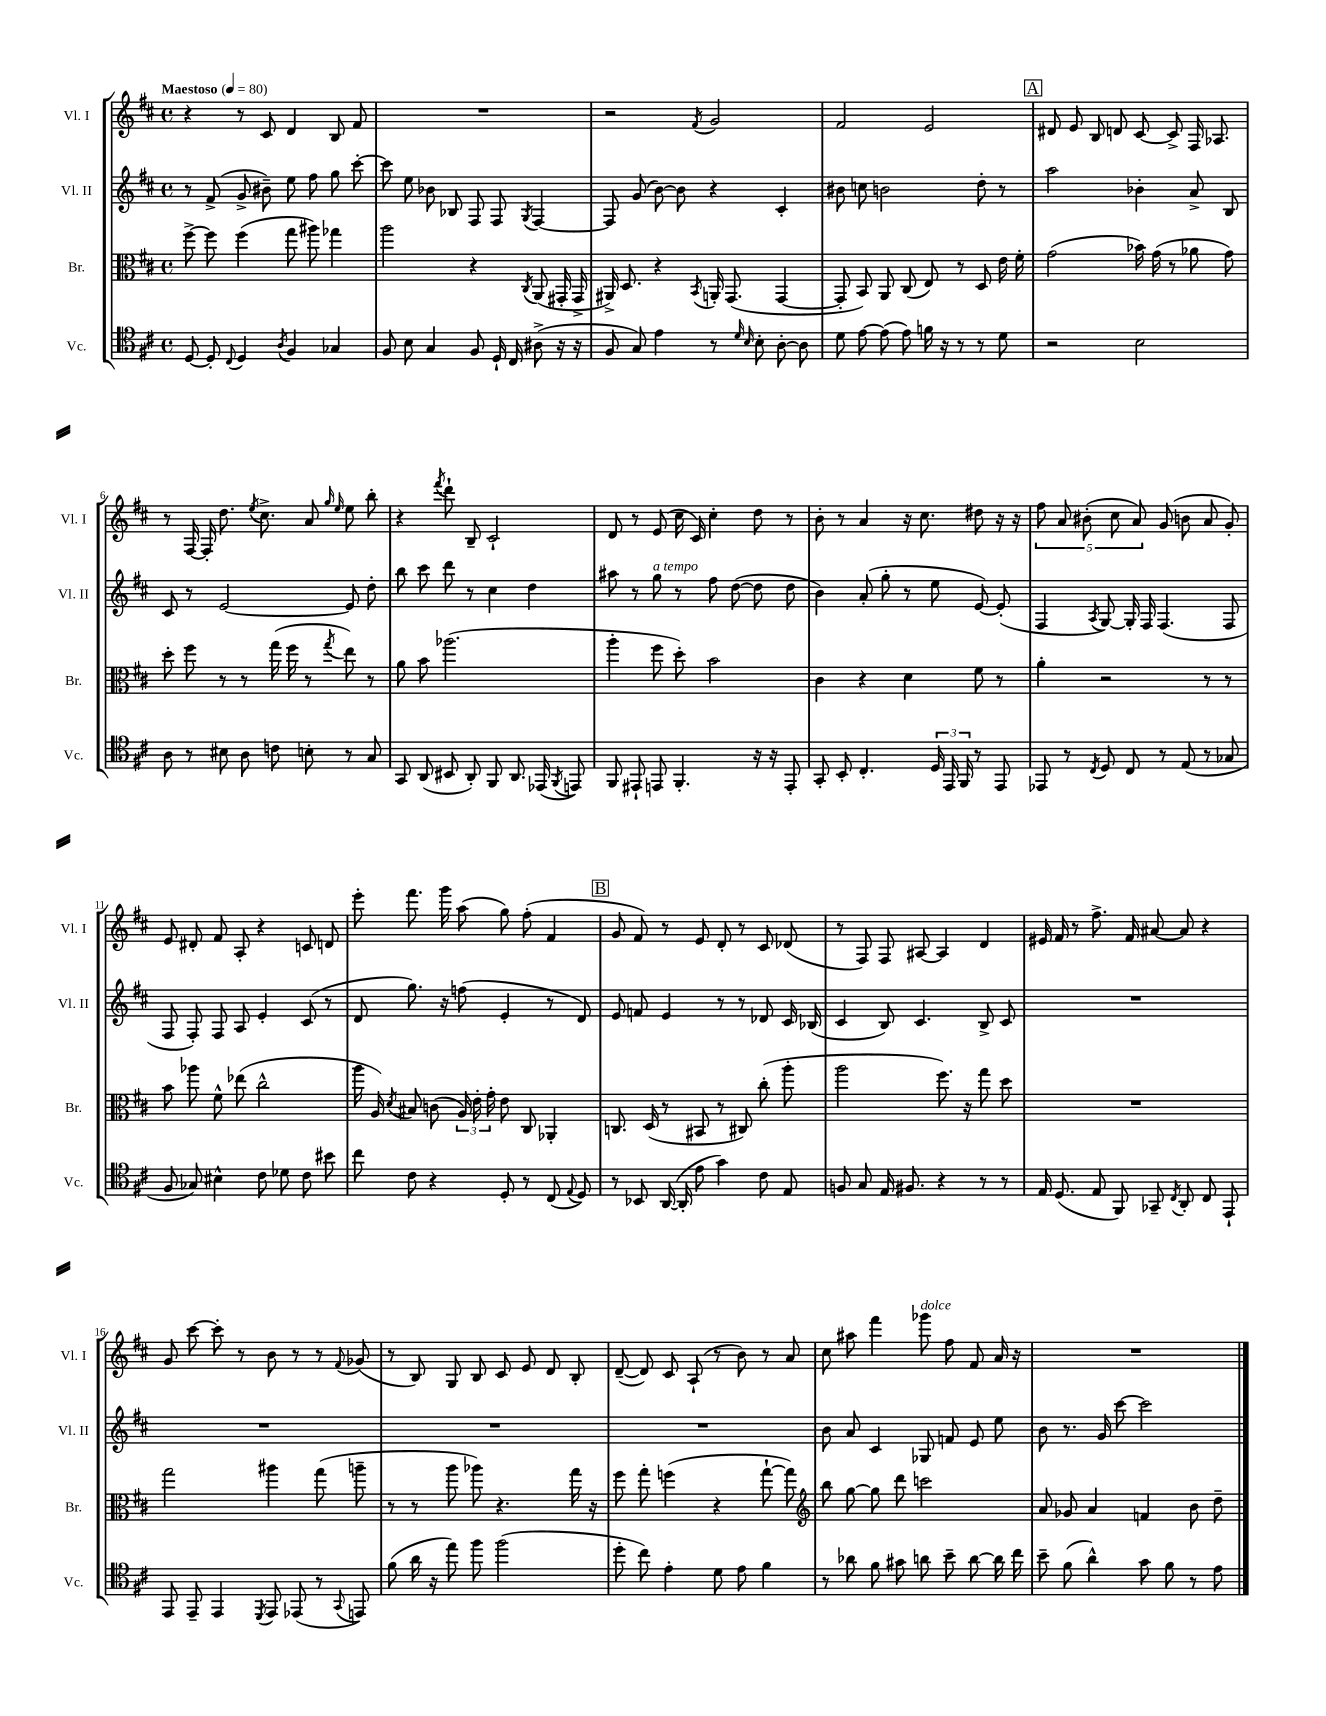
<<
\new StaffGroup <<
\new Staff = "s0" \with { instrumentName = "Vl. I" shortInstrumentName = "Vl. I" } {
    \clef treble \key d \major \defaultTimeSignature \time 4/4 \tempo "Maestoso" 4 = 80
    \autoBeamOff r4 r8 cis'8 d'4 b8 fis'8 |
    R1 |
    r2 \acciaccatura { fis'8 } g'2 |
    fis'2 e'2 |
    \mark \markup { \box "A" } dis'8 e'8 b8 d'8 cis'8~ cis'8-> fis16 aes8. |
    r8 fis16~ fis16-. d''8. \acciaccatura { e''8 } cis''8.-> a'8 \grace { g''16 e''16 } e''8 b''8-. |
    r4 \acciaccatura { fis'''8 } d'''8-! b8-- cis'2-! |
    d'8 r8 e'8( cis''16 cis'16) cis''4-. d''8 r8 |
    b'8-. r8 a'4 r16 cis''8. dis''8 r16 r16 |
    \tuplet 5/4 { fis''8 a'8 bis'8-.( cis''8 a'8) } g'8( b'8 a'8 g'8-.) |
    e'8 dis'8-. fis'8 a8-. r4 c'8 d'8 |
    e'''8-. fis'''8. g'''16 a''8( g''8) fis''8-.( fis'4 |
    \mark \markup { \box "B" } g'8 fis'8) r8 e'8 d'8-. r8 cis'8 des'8( |
    r8 fis8) fis8 ais8~ ais4 d'4 |
    eis'16 fis'16 r8 fis''8.-> fis'16 ais'8~ ais'8 r4 |
    g'8 cis'''8~ cis'''8-. r8 b'8 r8 r8 \appoggiatura { fis'8 } ges'8( |
    r8 b8) g8 b8 cis'8 e'8 d'8 b8-. |
    d'8~--( d'8) cis'8 a8-!( r8 b'8) r8 a'8 |
    cis''8 ais''8 fis'''4 ges'''8^\markup { \italic "dolce" } fis''8 fis'8 a'16 r16 |
    R1 \bar "|." |
}
\new Staff = "s1" \with { instrumentName = "Vl. II" shortInstrumentName = "Vl. II" } {
    \clef treble \key d \major \defaultTimeSignature \time 4/4
    \autoBeamOff r8 fis'8->( g'8-> bis'8--) e''8 fis''8 g''8 cis'''8~-. |
    cis'''8 e''8 bes'8 bes8 fis8 fis8 \acciaccatura { g8 } fis4~ |
    fis8 g'8( b'8~) b'8 r4 cis'4-. |
    bis'8 c''8 b'2 d''8-. r8 |
    \mark \markup { \box "A" } a''2 bes'4-. a'8-> b8 |
    cis'8 r8 e'2~ e'8 d''8-. |
    b''8 cis'''8 d'''8 r8 cis''4 d''4 |
    ais''8 r8 g''8^\markup { \italic "a tempo" } r8 fis''8 d''8~( d''8 d''8 |
    b'4) a'8-.( g''8-. r8 e''8 e'8~) e'8-.( |
    fis4 \acciaccatura { a8 } g8~) g16-. fis16 fis4.( fis8 |
    fis8 fis8-.) fis8 a8 e'4-. cis'8( r8 |
    d'8 g''8.) r16 f''8( e'4-. r8 d'8) |
    \mark \markup { \box "B" } e'8 f'8 e'4 r8 r8 des'8 cis'16 bes16( |
    cis'4 b8) cis'4. b8-> cis'8 |
    R1 |
    R1 |
    R1 |
    R1 |
    b'8 a'8 cis'4 ges8 f'8 e'8 e''8 |
    b'8 r8. g'16 cis'''8~ cis'''2 \bar "|." |
}
\new Staff = "s2" \with { instrumentName = "Br." shortInstrumentName = "Br." } {
    \clef alto \key d \major \defaultTimeSignature \time 4/4
    \autoBeamOff fis''8~-> fis''8 fis''4( g''8 ais''8) ges''4 |
    a''2 r4 \acciaccatura { cis8 } a,8( gis,16-. gis,16-> |
    ais,16->) d8. r4 \acciaccatura { b,8 } a,16-. g,8.( g,4~ |
    g,8-. b,8) a,8 cis8( e8) r8 d8 e'16 fis'16-. |
    \mark \markup { \box "A" } g'2( bes'16) g'16( r8 aes'8 g'8) |
    d''8-. fis''8 r8 r8 g''16( fis''16 r8 \acciaccatura { g''8 } e''8) r8 |
    a'8 b'8 aes''2.( |
    a''4-. fis''8 d''8-.) b'2 |
    cis'4 r4 d'4 fis'8 r8 |
    a'4-. r2 r8 r8 |
    b'8 aes''8 fis'8-^ ees''8( cis''2-^ |
    a''16 a16) \acciaccatura { d'8 } bis8 c'8( \tuplet 3/2 { a16) e'16-. g'16-. } e'8 cis8 aes,4-. |
    \mark \markup { \box "B" } c8. d16( r8 bis,8 r8 cis8) cis''8-.( a''8-. |
    a''2 fis''8.) r16 g''8 d''8 |
    R1 |
    g''2 ais''4 g''8( a''8-- |
    r8 r8 a''8 aes''8) r4. g''16 r16 |
    fis''8 g''8-. f''4( r4 g''8~-! g''8) |
    \clef treble b''8 g''8~ g''8 d'''8 c'''2 |
    a'8 ges'8 a'4 f'4 b'8 d''8-- \bar "|." |
}
\new Staff = "s3" \with { instrumentName = "Vc." shortInstrumentName = "Vc." } {
    \clef tenor \key d \major \defaultTimeSignature \time 4/4
    \autoBeamOff d8~ d8-. \appoggiatura { cis8 } d4 \acciaccatura { a8 } fis4 ges4 |
    fis8 b8 g4 fis8 d16-! cis16 ais8->( r16 r16 |
    fis8 g8) e'4 r8 \grace { d'16 b16 } b8-. a8~-. a8 |
    d'8 e'8~ e'8( e'8) f'16 r16 r8 r8 d'8 |
    \mark \markup { \box "A" } r2 b2 |
    a8 r8 bis8 a8 c'8 b8-. r8 g8 |
    g,8 a,8( bis,8 a,8-.) fis,8 a,8. ees,16( \acciaccatura { fis,8 } e,8) |
    fis,8 eis,8-! e,8 fis,4.-. r16 r16 e,8-. |
    g,8-. b,8-. cis4.-. \tuplet 3/2 { d16 e,16 fis,16 } r8 e,8 |
    ees,8 r8 \acciaccatura { cis8 } d8 cis8 r8 e8( r8 ges8 |
    fis8 ges8) bis4-^ cis'8 des'8 cis'8 bis'8 |
    cis''8 cis'8 r4 d8-. r8 cis8( \appoggiatura { e8 } d8) |
    \mark \markup { \box "B" } r8 bes,8 a,16~( a,16-. e'8 g'4) cis'8 e8 |
    f8 g8 e16 fis8. r4 r8 r8 |
    e16 d8.( e8 fis,8) ges,8-- \acciaccatura { cis8 } a,8-. cis8 e,8-! |
    e,8 e,8-- e,4 \acciaccatura { d,8 } e,8 ees,8( r8 \appoggiatura { g,8 } e,8) |
    fis'8( a'16 r16 e''8) fis''8 fis''2( |
    d''8-. cis''8) e'4-. d'8 e'8 fis'4 |
    r8 aes'8 fis'8 gis'8 a'8 b'8-- a'8~ a'16 cis''16 |
    b'8-- fis'8( a'4-^) g'8 fis'8 r8 e'8 \bar "|." |
}
>>
>>
